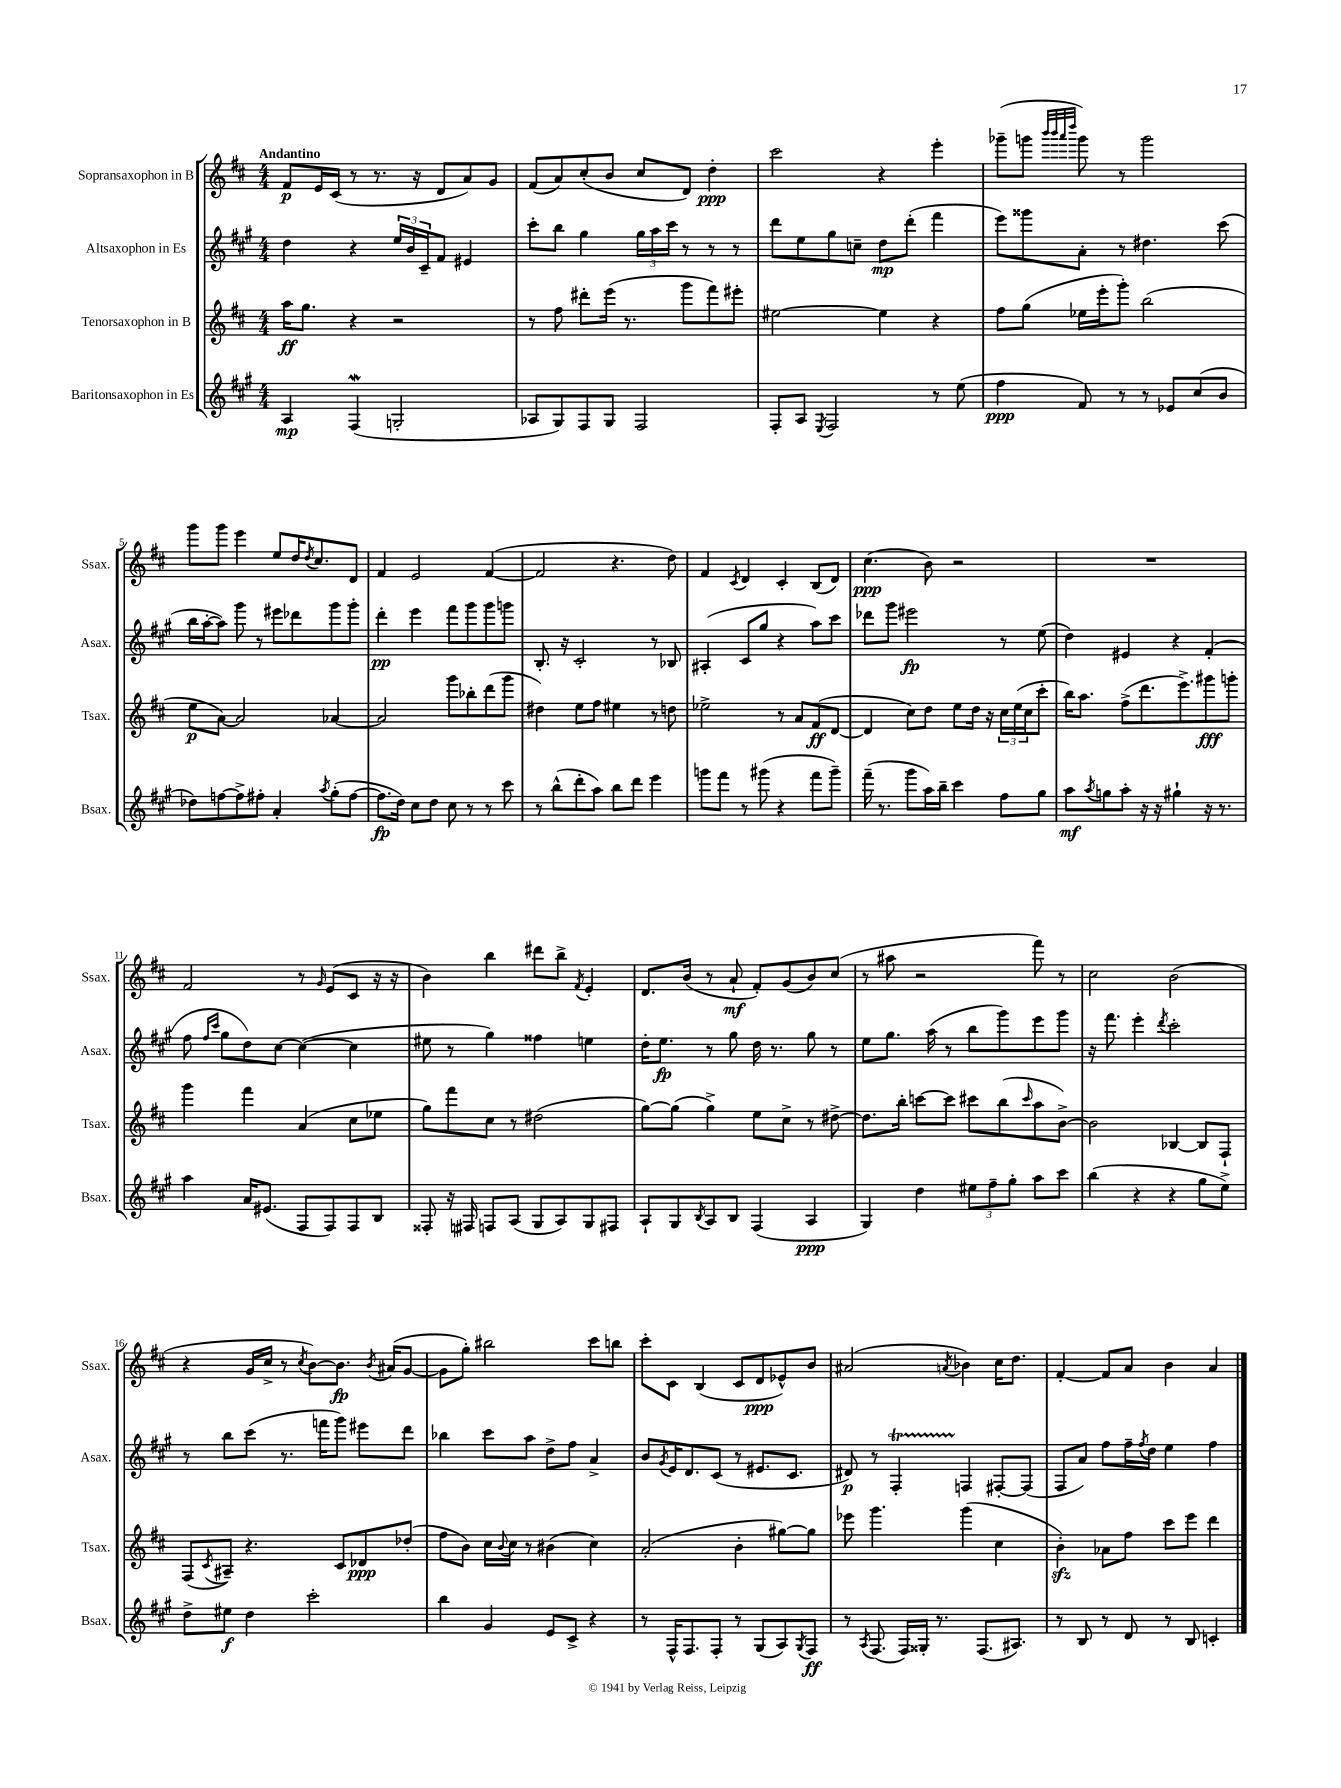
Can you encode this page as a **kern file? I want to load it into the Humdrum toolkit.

**kern	**dynam	**kern	**dynam	**kern	**dynam	**kern	**dynam
*part4	*part4	*part3	*part3	*part2	*part2	*part1	*part1
*staff4	*staff4	*staff3	*staff3	*staff2	*staff2	*staff1	*staff1
*I"Baritonsaxophon in Es	*	*I"Tenorsaxophon in B	*	*I"Altsaxophon in Es	*	*I"Sopransaxophon in B	*
*I'Bsax.	*	*I'Tsax.	*	*I'Asax.	*	*I'Ssax.	*
*clefG2	*	*clefG2	*	*clefG2	*	*clefG2	*
*k[f#c#g#]	*	*k[f#c#]	*	*k[f#c#g#]	*	*k[f#c#]	*
*M4/4	*	*M4/4	*	*M4/4	*	*M4/4	*
=1	=1	=1	=1	=1	=1	=1	=1
!	!	!	!	!	!	!LO:TX:a:B:t=Andantino	!
4A/	mp	16aa\KL	ff	4dd\	.	8f#/L	p
.	.	8.gg\J	.	.	.	.	.
.	.	.	.	.	.	16e/L	.
.	.	.	.	.	.	(16c#/JJ	.
(4F#W/	.	4r	.	4r	.	8r	.
.	.	.	.	.	.	8.r	.
2Gn'/	.	2r	.	24ee/LL	.	.	.
.	.	.	.	24b/	.	.	.
.	.	.	.	.	.	16r	.
.	.	.	.	24c#~/J	.	.	.
.	.	.	.	8f#/J	.	8d/L	.
.	.	.	.	4e#X/	.	8a/)	.
.	.	.	.	.	.	8g/J	.
=2	=2	=2	=2	=2	=2	=2	=2
8A-X/L	.	8r	.	8ccc#'\L	.	(8f#/L	.
8G#/)	.	8ff#\	.	8bb\J	.	8a/)	.
8F#/	.	8ddd#X'\L	.	4gg#\	.	(8cc#'/	.
8G#/J	.	(16eee\Jk	.	.	.	8b/J	.
.	.	8.r	.	.	.	.	.
2F#/	.	.	.	24gg#\LL	.	8cc#/L	.
.	.	.	.	24aa\	.	.	.
.	.	.	.	24ccc#\JJ	.	.	.
.	.	8ggg\L	.	8r	.	8d/J)	.
.	.	8fff#\)	.	8r	.	4dd'\	ppp
.	.	8eee#X'\J	.	8r	.	.	.
=3	=3	=3	=3	=3	=3	=3	=3
8F#'/L	.	[2ee#X\	.	8ddd\L	.	2ccc#\	.
8A/J	.	.	.	8ee\	.	.	.
8qE/	.	.	.	.	.	.	.
2F#/	.	.	.	8gg#\	.	.	.
.	.	.	.	8ccn~\J	.	.	.
.	.	4ee#\]	.	8dd\L	mp	4r	.
.	.	.	.	(8ddd'\J	.	.	.
8r	.	4r	.	4fff#\	.	4eee'\	.
(8ee\	.	.	.	.	.	.	.
=4	=4	=4	=4	=4	=4	=4	=4
4ff#\	ppp	8ff#\L	.	8eee\L)	.	(8ggg-X~\L	.
.	.	(8gg\J	.	8ggg##X\	.	8gggn\J	.
.	.	.	.	.	.	32qqbbb/LLL	.
.	.	.	.	.	.	32qqbbb/	.
.	.	.	.	.	.	32qqaaa/	.
.	.	.	.	.	.	32qqdddd/JJJ	.
8f#/)	.	16ee-X\LL	.	8a'\J	.	8ggg\)	.
.	.	16eee'\J	.	.	.	.	.
8r	.	8ggg'\J)	.	8r	.	8r	.
8r	.	(2bb\	.	4.dd#X\	.	2ggg\	.
8e-X/L	.	.	.	.	.	.	.
(8cc#/	.	.	.	.	.	.	.
8b/J	.	.	.	(8ccc#\	.	.	.
!!LO:LB:g=z
=5	=5	=5	=5	=5	=5	=5	=5
8dd-X\L)	.	8ee\L	p	16bb\LL	.	8ggg\L	.
.	.	.	.	[16aa'\J	.	.	.
[8ffn\	.	[8a\J)	.	8aa\J])	.	8ggg\J	.
8ff^\]	.	2a/]	.	8ggg#\	.	4eee\	.
8ff#X'\J	.	.	.	8r	.	.	.
4a'/	.	.	.	8eee#X\L	.	8ee/L	.
.	.	.	.	8ddd-X\	.	16dd/K	.
.	.	.	.	.	.	8qdd/	.
.	.	.	.	.	.	8.cc#/	.
8qaa/	.	.	.	.	.	.	.
(8gg#'\L	.	[4a-X/	.	8ggg#\	.	.	.
[8ff#\J	.	.	.	8ggg#'\J	.	8d/J	.
=6	=6	=6	=6	=6	=6	=6	=6
8.ff#\L]	fp	2a-/]	.	4ddd'\	pp	4f#/	.
16dd\Jk)	.	.	.	.	.	.	.
8cc#\L	.	.	.	4eee\	.	2e/	.
8dd\J	.	.	.	.	.	.	.
8cc#\	.	8ggg\L	.	8fff#\L	.	.	.
8r	.	8bb-X'\	.	8ggg#\	.	.	.
8r	.	(8ddd\	.	8ggg#\	.	([4f#/	.
8ccc#\	.	8ggg\J	.	8gggn\J	.	.	.
=7	=7	=7	=7	=7	=7	=7	=7
8r	.	4dd#X\)	.	8.B'/	.	2f#/]	.
(8bb^^\L	.	.	.	.	.	.	.
.	.	.	.	16r	.	.	.
8ddd'\	.	8ee\L	.	2c#'/	.	.	.
8aa\J)	.	8ff#\J	.	.	.	.	.
8bb\L	.	4ee#X\	.	.	.	4.r	.
8ddd\J	.	.	.	.	.	.	.
4eee\	.	8r	.	8r	.	.	.
.	.	8ddn\	.	8B-X/	.	8dd\)	.
=8	=8	=8	=8	=8	=8	=8	=8
8gggn\L	.	2ee-X^\	.	(4A#X'/	.	4f#/	.
8fff#\J	.	.	.	.	.	.	.
.	.	.	.	.	.	8qc#/	.
8r	.	.	.	8c#/L	.	4d/	.
(8ggg#X\	.	.	.	8gg#/J	.	.	.
4r	.	8r	.	4r	.	4c#'/	.
.	.	8a/L	.	.	.	.	.
8fff#\L	.	(8f#/	ff	8aa\L)	.	(8B/L	.
8ggg#~\J)	.	[8d/J	.	8ccc#\J	.	8d/J)	.
=9	=9	=9	=9	=9	=9	=9	=9
(16fff#~\	.	4d/]	.	8ddd-X\L	.	(4.cc#\	ppp
8.r	.	.	.	.	.	.	.
.	.	.	.	8ggg#\J	.	.	.
8ggg#\L	.	8cc#\L)	.	2eee#X\	fp	.	.
16aa\L)	.	8dd\J	.	.	.	8b\)	.
16bb~\JJ	.	.	.	.	.	.	.
4ccc#\	.	8ee\L	.	.	.	2r	.
.	.	16dd\Jk	.	.	.	.	.
.	.	16r	.	.	.	.	.
8ff#\L	.	24cc#\LL	.	8r	.	.	.
.	.	(24ee\	.	.	.	.	.
.	.	24cc#\J	.	.	.	.	.
8gg#\J	.	8ccc#'\J	.	(8ee\	.	.	.
=10	=10	=10	=10	=10	=10	=10	=10
8aa\L	mf	16bb\KL)	.	4dd\)	.	1r	.
.	.	8.aa\J	.	.	.	.	.
8qaa/	.	.	.	.	.	.	.
8ggn\	.	.	.	.	.	.	.
8aa'\J	.	(8ff#^\L	.	4e#X/	.	.	.
16r	.	8.ddd\	.	.	.	.	.
16r	.	.	.	.	.	.	.
4gg#X`\	.	.	.	4r	.	.	.
.	.	8.eee^\)	.	.	.	.	.
16r	.	8ggg#X\	fff	(4f#'/	.	.	.
8.r	.	.	.	.	.	.	.
.	.	8gggn'\J	.	.	.	.	.
!!LO:LB:g=z
=11	=11	=11	=11	=11	=11	=11	=11
4aa\	.	4ggg\	.	8ff#\	.	2f#/	.
.	.	.	.	16qqff#/LL	.	.	.
.	.	.	.	16qqccc#/JJ	.	.	.
.	.	.	.	8gg#\L	.	.	.
16a/KL	.	4fff#\	.	8dd\)	.	.	.
(8.e#X/J	.	.	.	.	.	.	.
.	.	.	.	[8cc#\J	.	.	.
8F#/L	.	(4a/	.	(4cc#\_	.	8r	.
.	.	.	.	.	.	16qqg/	.
8F#/)	.	.	.	.	.	(8e/L	.
8F#/	.	8cc#\L	.	4cc#\]	.	8c#/J	.
8B/J	.	8ee-X\J	.	.	.	16r	.
.	.	.	.	.	.	16r	.
=12	=12	=12	=12	=12	=12	=12	=12
8F##X'/	.	8gg\L)	.	8ee#X\	.	4b\)	.
16r	.	8fff#\	.	8r	.	.	.
16F#X/	.	.	.	.	.	.	.
8Fn/L	.	8cc#\J	.	4gg#\)	.	4bb\	.
(8A/J	.	8r	.	.	.	.	.
8G#/L	.	(2dd#X\	.	4ff##X\	.	8ddd#X\L	.
8A/)	.	.	.	.	.	8bb^\J	.
.	.	.	.	.	.	8qf#/	.
8G#/	.	.	.	4een\	.	4e'/	.
8F#X/J	.	.	.	.	.	.	.
=13	=13	=13	=13	=13	=13	=13	=13
8A`/L	.	[8gg\L)	.	16dd'\KL	.	8.d/L	.
.	.	.	.	8.ee\J	fp	.	.
8G#/	.	(8gg\J]	.	.	.	.	.
.	.	.	.	.	.	(16b/Jk	.
8qB/	.	.	.	.	.	.	.
8A/	.	4gg^\)	.	8r	.	8r	.
8B/J	.	.	.	8gg#\	.	8a`/	mf
(4F#/	.	8ee\L	.	16dd\	.	8f#'/L)	.
.	.	.	.	8.r	.	.	.
.	.	8cc#^\J	.	.	.	(8g/	.
4A/	ppp	8r	.	8gg#\	.	8b/)	.
.	.	[8dd#X^\	.	8r	.	(8cc#/J	.
=14	=14	=14	=14	=14	=14	=14	=14
4G#/)	.	8.dd#\L]	.	8ee\L	.	8r	.
.	.	.	.	8.gg#\J	.	8aa#X\	.
.	.	16bb'\Jk	.	.	.	.	.
4dd\	.	[8cccn\L	.	.	.	2r	.
.	.	.	.	(16aa\	.	.	.
.	.	8ccc\J]	.	8r	.	.	.
12ee#X\L	.	8ccc#X\L	.	8bb\L	.	.	.
12ff#~\	.	.	.	.	.	.	.
.	.	(8bb\	.	8ggg#\)	.	.	.
12gg#'\J	.	.	.	.	.	.	.
.	.	16qqccc#/	.	.	.	.	.
8aa\L	.	8aa\	.	8eee\	.	8fff#\)	.
8ccc#\J	.	[8b^\J)	.	8ggg#\J	.	8r	.
=15	=15	=15	=15	=15	=15	=15	=15
(4bb\	.	2b\]	.	16r	.	2cc#\	.
.	.	.	.	8.fff#\	.	.	.
4r	.	.	.	4eee'\	.	.	.
.	.	.	.	8qddd/	.	.	.
4r	.	[4B-X/	.	2ccc#'\	.	(2b\	.
8gg#\L	.	8B-/L]	.	.	.	.	.
8ee^\J)	.	8F#`/J	.	.	.	.	.
!!LO:LB:g=z
=16	=16	=16	=16	=16	=16	=16	=16
8dd^\L	.	(8F#/L	.	8r	.	4r	.
.	.	8qc#/	.	.	.	.	.
8ee#X\J	f	8A#X~/J)	.	8bb\L	.	.	.
4dd\	.	4.r	.	(8ccc#\J	.	16g/LL	.
.	.	.	.	.	.	16cc#^/JJ	.
.	.	.	.	8.r	.	8r	.
.	.	.	.	.	.	8qcc#/	.
2ccc#'\	.	.	.	.	.	[8b\L)	.
.	.	.	.	16fffn\KL	.	.	.
.	.	8c#/L	.	8ggg#\J)	.	8.b\J]	fp
.	.	8d-X/	ppp	8eee#X\L	.	.	.
.	.	.	.	.	.	8qb/	.
.	.	.	.	.	.	(16a#X/KL	.
.	.	(8dd-X'/J	.	8ddd\J	.	[8g/J	.
=17	=17	=17	=17	=17	=17	=17	=17
4bb\	.	8ff#\L	.	4bb-X\	.	8g\L]	.
.	.	8b\J)	.	.	.	8gg'\J)	.
4g#/	.	16cc#\LL	.	8ccc#\L	.	2bb#X\	.
.	.	8qqb/	.	.	.	.	.
.	.	16cc#\JJ	.	.	.	.	.
.	.	8r	.	8aa\J	.	.	.
8e/L	.	(4b#X\	.	8dd^\L	.	.	.
8c#^/J	.	.	.	8ff#\J	.	.	.
4r	.	4cc#\)	.	4a^/	.	8ccc#\L	.
.	.	.	.	.	.	8bbn\J	.
=18	=18	=18	=18	=18	=18	=18	=18
8r	.	(2a'/	.	8b/L	.	8ccc#'\L	.
.	.	.	.	8qg#/	.	.	.
16F#^^/KL	.	.	.	16e/K	.	8c#\J	.
8.F#/	.	.	.	8.d/	.	.	.
.	.	.	.	.	.	(4B/	.
8F#'/J	.	.	.	(8c#/J	.	.	.
8r	.	4b'\	.	8r	.	8c#/L	.
(8G#/L	.	.	.	8.e#X/L	.	8d/	ppp
8A/)	.	[8gg#X\L)	.	.	.	8e-X^^/)	.
.	.	.	.	8.c#/J	.	.	.
8qG#/	.	.	.	.	.	.	.
8F#/J	ff	8gg#\J]	.	.	.	8b/J	.
=19	=19	=19	=19	=19	=19	=19	=19
8r	.	8eee-X\	.	8d#X/)	p	(2a#X/	.
8qA/	.	.	.	.	.	.	.
(8.F#/	.	4.ggg\	.	8r	.	.	.
.	.	.	.	4F#T'/	.	.	.
16F#/LL)	.	.	.	.	.	.	.
16G##X'/JJ	.	.	.	.	.	.	.
8.r	.	.	.	.	.	.	.
.	.	.	.	.	.	8qan/	.
.	.	(4ggg\	.	4Fn/	.	4b-X\)	.
(8.F#/L	.	.	.	.	.	.	.
.	.	4cc#\	.	[8F#X'/L	.	16cc#\KL	.
8.A#X/J)	.	.	.	.	.	8.dd\J	.
.	.	.	.	(8F#/J]	.	.	.
=20	=20	=20	=20	=20	=20	=20	=20
8r	.	4bzz'\)	.	8F#/L	.	[4f#'/	.
8B/	.	.	.	8a/J)	.	.	.
8r	.	8a-X\L	.	8ff#\L	.	8f#/L]	.
8d/	.	8ff#\J	.	16ff#~\L	.	8a/J	.
.	.	.	.	8qff#/	.	.	.
.	.	.	.	16dd\JJ	.	.	.
8r	.	8ccc#\L	.	4ee\	.	4b\	.
8B/	.	8eee\J	.	.	.	.	.
4cn'/	.	4ddd\	.	4ff#\	.	4a/	.
==	==	==	==	==	==	==	==
*-	*-	*-	*-	*-	*-	*-	*-
